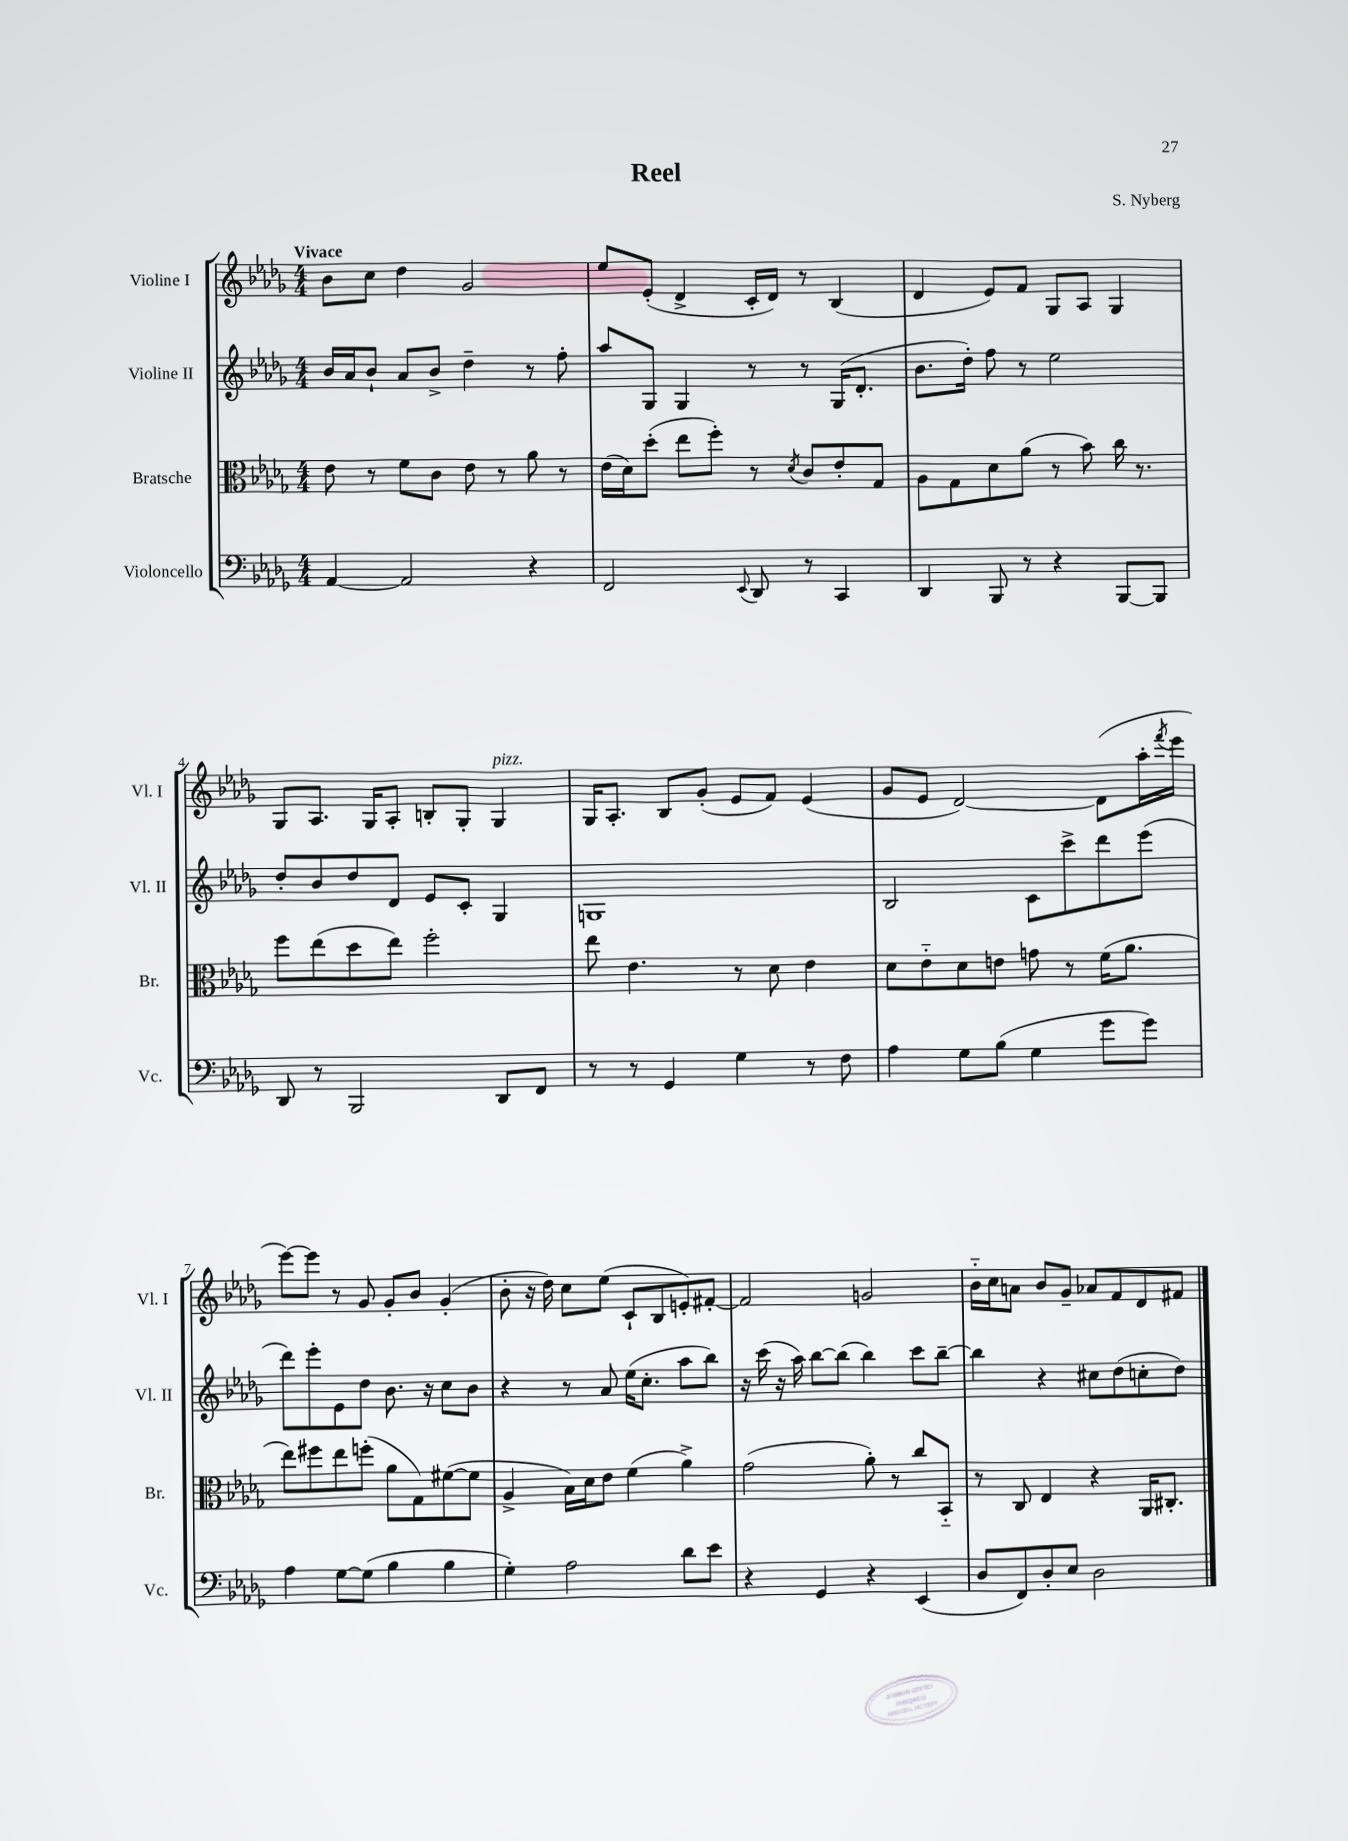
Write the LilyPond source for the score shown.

\header { title = "Reel" composer = "S. Nyberg" }
<<
\new StaffGroup <<
\new Staff = "s0" \with { instrumentName = "Violine I" shortInstrumentName = "Vl. I" } {
    \clef treble \key des \major \numericTimeSignature \time 4/4 \tempo "Vivace"
    bes'8 c''8 des''4 ges'2 |
    ees''8 ees'8-.( des'4-> c'16-. des'16) r8 bes4( |
    des'4 ees'8) f'8 ges8 aes8 ges4 |
    ges8 aes8. ges16 aes8-. b8-. ges8-. ges4^\markup { \italic "pizz." } |
    ges16 aes8.-. bes8 ges'8-.( ees'8 f'8) ees'4( |
    ges'8 ees'8 des'2~) des'8( aes''16-. \acciaccatura { f'''8 } ees'''16 |
    ees'''8~) ees'''8 r8 ges'8 ges'8-. bes'8 ges'4-.( |
    bes'8-. r16 des''16) c''8 ees''8( c'8-! bes8 e'8-.) fis'8~-. |
    fis'2 g'2 |
    bes'16-_ c''16 a'8 bes'8 ges'8-- aes'8 f'8 des'8 fis'8 \bar "|." |
}
\new Staff = "s1" \with { instrumentName = "Violine II" shortInstrumentName = "Vl. II" } {
    \clef treble \key des \major \numericTimeSignature \time 4/4
    bes'16 aes'16 bes'8-! aes'8 bes'8-> des''4-- r8 f''8-. |
    aes''8 ges8 ges4 r8 r8 ges16( des'8.-. |
    bes'8. des''16-.) f''8 r8 ees''2 |
    des''8-. bes'8 des''8 des'8 ees'8 c'8-. ges4 |
    g1 |
    bes2 c'8 c'''8-> des'''8 ees'''8( |
    des'''8) ees'''8-. ees'8 des''8 bes'8. r16 c''8 bes'8 |
    r4 r8 aes'8 ees''16( c''8.-. aes''8 bes''8) |
    r16 c'''16( r16 aes''16) bes''8~ bes''8( bes''4) c'''8 bes''8~-- |
    bes''4 r4 cis''8 des''8( c''8-. des''8) \bar "|." |
}
\new Staff = "s2" \with { instrumentName = "Bratsche" shortInstrumentName = "Br." } {
    \clef alto \key des \major \numericTimeSignature \time 4/4
    ees'8 r8 f'8 c'8 ees'8 r8 aes'8 r8 |
    ees'16( des'16) des''8-.( ees''8 f''8-.) r8 \acciaccatura { des'8 } c'8 ees'8-. ges8 |
    aes8 ges8 des'8 aes'8( r8 bes'8) c''16 r8. |
    f''8 ees''8( des''8 ees''8) f''2-. |
    ees''8 ees'4. r8 des'8 ees'4 |
    des'8 ees'8-_ des'8 e'8 g'8 r8 f'16( aes'8. |
    ees''8) fis''8 ees''8 f''8-.( aes'8 ges8) fis'8~( fis'8 |
    aes4-> bes16) des'16 ees'8 f'4( aes'4->) |
    ges'2( aes'8-.) r8 c''8 bes,8-_ |
    r8 c8 ees4 r4 aes,16 cis8.-. \bar "|." |
}
\new Staff = "s3" \with { instrumentName = "Violoncello" shortInstrumentName = "Vc." } {
    \clef bass \key des \major \numericTimeSignature \time 4/4
    aes,4~ aes,2 r4 |
    f,2 \appoggiatura { ees,8 } des,8 r8 c,4 |
    des,4 bes,,8 r8 r4 bes,,8~ bes,,8 |
    des,8 r8 bes,,2 des,8 f,8 |
    r8 r8 ges,4 ges4 r8 f8 |
    aes4 ges8 bes8( ges4 ges'8 ges'8) |
    aes4 ges8~ ges8( bes4 bes4 |
    ges4-.) aes2 des'8 ees'8 |
    r4 ges,4 r4 ees,4( |
    des8 f,8) des8-. ees8 des2 \bar "|." |
}
>>
>>
